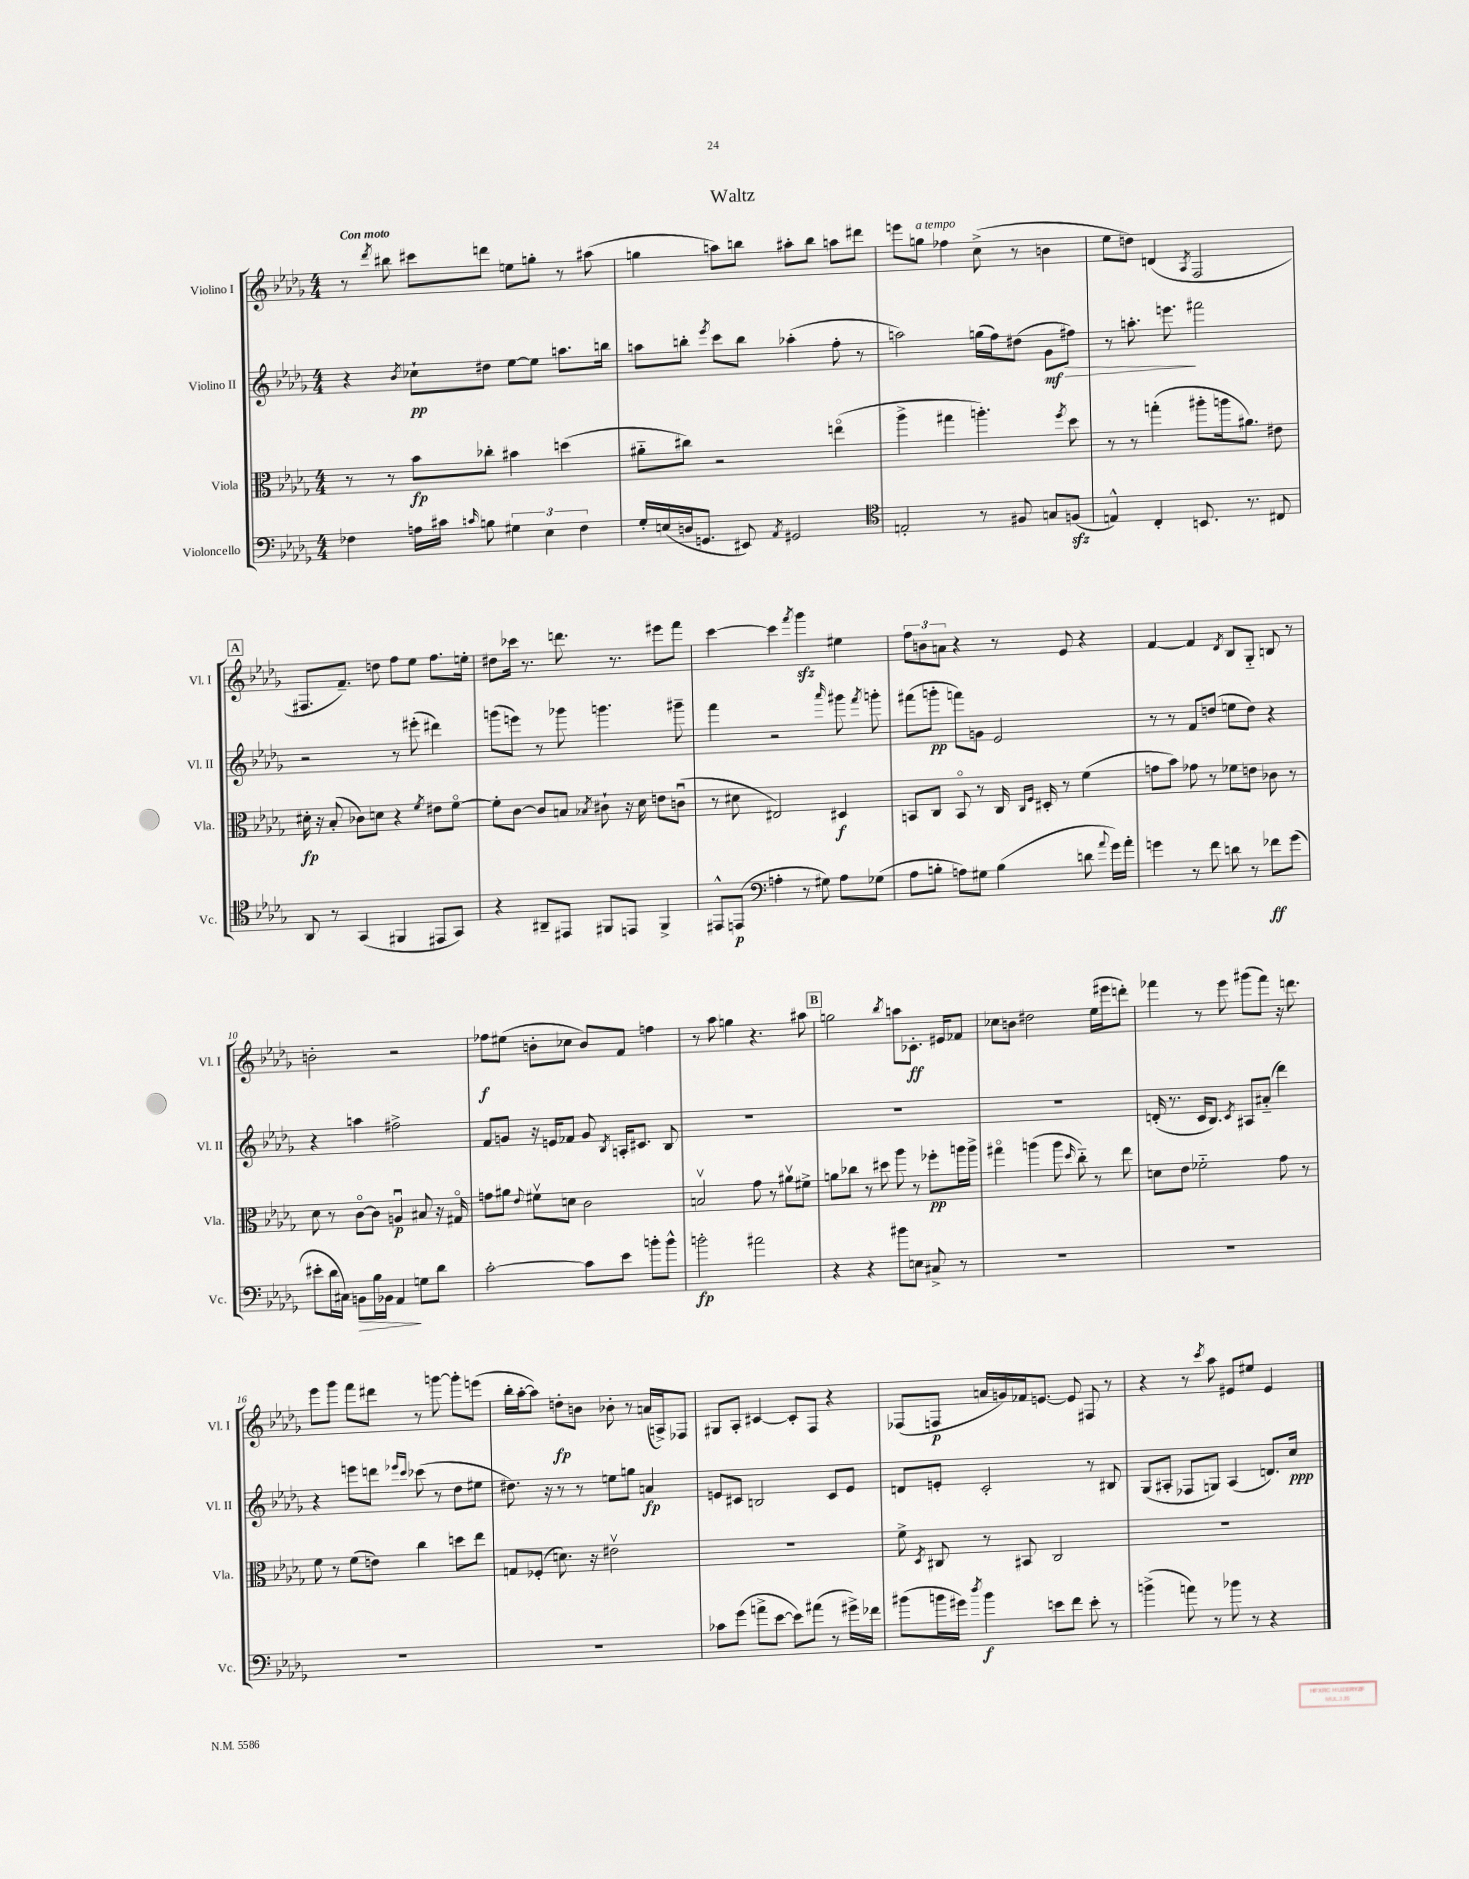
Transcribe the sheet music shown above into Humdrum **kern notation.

**kern	**dynam	**kern	**dynam	**kern	**dynam	**kern	**dynam
*part4	*part4	*part3	*part3	*part2	*part2	*part1	*part1
*staff4	*staff4	*staff3	*staff3	*staff2	*staff2	*staff1	*staff1
*I"Violoncello	*	*I"Viola	*	*I"Violino II	*	*I"Violino I	*
*I'Vc.	*	*I'Vla.	*	*I'Vl. II	*	*I'Vl. I	*
*clefF4	*	*clefC3	*	*clefG2	*	*clefG2	*
*k[b-e-a-d-g-]	*	*k[b-e-a-d-g-]	*	*k[b-e-a-d-g-]	*	*k[b-e-a-d-g-]	*
*M4/4	*	*M4/4	*	*M4/4	*	*M4/4	*
=1	=1	=1	=1	=1	=1	=1	=1
!	!	!	!	!	!	!LO:TX:a:B:t=Con moto	!
4F-X\	.	8r	.	4r	.	8r	.
.	.	.	.	.	.	8qddd-/	.
.	.	8r	.	.	.	8bb#X\	.
.	.	.	.	8qb-/	.	.	.
16An\LL	.	8b-\L	fp	8cc-X`\L	pp	8ccc#X\L	.
16c#X\JJ	.	.	.	.	.	.	.
16qqcn/	.	.	.	.	.	.	.
8Bn\	.	8cc-X'\J	.	8dd#X\J	.	8dddn\J	.
6G#X\	.	4b#X\	.	[8ee-\L	.	8een\L	.
.	.	.	.	8ee-\J]	.	8ggn'\J	.
6E-\	.	.	.	.	.	.	.
.	.	(4ddn\	.	8.aan\L	.	8r	.
6F-\	.	.	.	.	.	.	.
.	.	.	.	.	.	(8aa#X\	.
.	.	.	.	16bbn\Jk	.	.	.
=2	=2	=2	=2	=2	=2	=2	=2
16G-'/LL	.	8a#X\L	.	8aan\L	.	4ggn\	.
(16En/	.	.	.	.	.	.	.
16Dn/J	.	8cc#X\J)	.	8bbn'\J	.	.	.
8.GGn/J	.	.	.	.	.	.	.
.	.	.	.	8qeee-/	.	.	.
.	.	2r	.	8ccc\L	.	8aan\L)	.
8EE#X/)	.	.	.	8bb\J	.	8bbn\J	.
8qAA-/	.	.	.	.	.	.	.
2GG#X/	.	.	.	(4aa-X'\	.	8aa#X'\L	.
.	.	.	.	.	.	8bb\J	.
.	.	(4een\	.	8ff'\	.	8aan\L	.
.	.	.	.	8r	.	8ddd#X\J	.
=3	=3	=3	=3	=3	=3	=3	=3
*clefC4	*	*	*	*	*	*	*
2En'/	.	4aa-^\	.	2aan\)	.	8eeen\L	.
!	!	!	!	!	!	!LO:TX:a:i:t=a tempo	!
.	.	.	.	.	.	8ggn\J	.
.	.	4gg#X\	.	.	.	4ff-X\	.
8r	.	4.aan'\)	.	(16ggn\LL	.	(8cc^\	.
.	.	.	.	16ff\J)	.	.	.
8F#X/	.	.	.	(8dd#X\J	.	8r	.
!	!	!	!	!	!LO:HP:b	!	!
8Gn/L	.	.	.	8g-\L	> mf	4bn\	.
.	.	8qff/	.	.	.	.	.
(8Fnzz/J	.	8dd-\	.	8ff#X\J)	.	.	.
=4	=4	=4	=4	=4	=4	=4	=4
4En^^/)	.	8r	.	8r	.	8ee-\L	.
.	.	8r	.	8.aan'\	.	8ddn\J)	.
4C'/	.	(4ggn'\	.	.	.	(4dn/	.
.	.	.	.	8.eeen\	.	.	.
.	.	.	.	.	.	8qA-/	.
8.BBn/	.	8aa#X'\L	.	2fff#X\	]	2F/	.
.	.	16aan\k	.	.	.	.	.
8.r	.	8.a#X\J)	.	.	.	.	.
8C#X/	.	8e#X\	.	.	.	.	.
!!LO:LB:g=z
!!LO:REH:place=s1:t=A
=5	=5	=5	=5	=5	=5	=5	=5
8AA-/	.	16d#X'\	fp	2r	.	8.F#X/L	.
.	.	16r	.	.	.	.	.
8r	.	(8B-'/	.	.	.	.	.
.	.	.	.	.	.	8.f~/J)	.
(4GG-/	.	8c-X\L)	.	.	.	.	.
.	.	8dn\J	.	.	.	8ddn\	.
4FF#X/	.	4r	.	8r	.	8ff\L	.
.	.	.	.	(8eee#X'\	.	8ee-\J	.
.	.	8qf/	.	.	.	.	.
8EE#X/L	.	8e#X\L	.	4ddd#X\)	.	8.ff\L	.
8GG-/J)	.	[8f\J	.	.	.	.	.
.	.	.	.	.	.	16een'\Jk	.
=6	=6	=6	=6	=6	=6	=6	=6
4r	.	8f'\L]	.	(8gggn\L	.	8dd#X\L	.
.	.	[8c\J	.	8eeen\J)	.	16ccc-X\Jk	.
.	.	.	.	.	.	8.r	.
8AA#X~/L	.	8c/L]	.	8r	.	.	.
8EE#X/J	.	8Bn/J	.	8ggg-X\	.	8.dddn\	.
.	.	8qB-X/	.	.	.	.	.
8FF#X/L	.	8c#X`\	.	4.gggn\	.	.	.
.	.	.	.	.	.	8.r	.
8EEn/J	.	16r	.	.	.	.	.
.	.	16d-\	.	.	.	.	.
4FF#^/	.	8en\L	.	.	.	8eee#X\L	.
.	.	(8cnu\J	.	8ggg#X~\	.	8fff\J	.
=7	=7	=7	=7	=7	=7	=7	=7
8EE#X^^/L	.	8r	.	4fff\	.	[4ccc\	.
(8EEn/J	p	8d#X\	.	.	.	.	.
*clefF4	*	*	*	*	*	*	*
4An'\	.	2E#X/)	.	2r	.	4ccc\]	.
.	.	.	.	.	.	8qfff/	.
8r	.	.	.	.	.	4ggg-zz\	.
8G#X\)	.	.	.	.	.	.	.
.	.	.	.	16qqaaa-/	.	.	.
8A\L	.	4D#X/	f	8ggg#X\	.	4ee#X\	.
.	.	.	.	8qfff/	.	.	.
(8G-X\J	.	.	.	8gggn'\	.	.	.
=8	=8	=8	=8	=8	=8	=8	=8
8A-\L	.	8BBn/L	.	(8fff#X\L	.	12ff\L	.
.	.	.	.	.	.	12bn\	.
8Bn'\J	.	8C/J	.	8gggn'\J	pp	.	.
.	.	.	.	.	.	12an\J	.
8An\L)	.	8BB/	.	8fffn\L)	.	4r	.
8G#X\J	.	8r	.	8gn\J	.	.	.
(4B\	.	16C/	.	2e-/	.	8r	.
.	.	16qqC/LL	.	.	.	.	.
.	.	16qqF/JJ	.	.	.	.	.
.	.	16D#X'/	.	.	.	.	.
.	.	8r	.	.	.	8e-/	.
8dn\	.	(4f\	.	.	.	4r	.
8qqa-/	.	.	.	.	.	.	.
16g-\LL)	.	.	.	.	.	.	.
16a-'\JJ	.	.	.	.	.	.	.
=9	=9	=9	=9	=9	=9	=9	=9
4gn\	.	8gn\L	.	8r	.	[4f/	.
.	.	8b-\J)	.	8r	.	.	.
8r	.	8g-X\	.	8f/L	.	4f/]	.
8f\	.	8r	.	(8ddn/J	.	.	.
.	.	.	.	.	.	8qd-/	.
8dn\	.	8f-X\L	.	8een\L	.	8B-/L	.
8r	.	8en\J	.	8dd\J)	.	8G-/J	.
8f-X\L	ff	8c-X\	.	4r	.	8Bn/	.
(8g\J	.	8r	.	.	.	8r	.
!!LO:LB:g=z
=10	=10	=10	=10	=10	=10	=10	=10
8e#X'\L	.	8d-\	.	4r	.	2bn'\	.
16d-\L	.	8r	.	.	.	.	.
16C#X\JJ)	.	.	.	.	.	.	.
!	!LO:HP:b	!	!	!	!	!	!
8BBn\L	>	[8c\L	.	4aan\	.	.	.
16B-\L	.	8c\J]	.	.	.	.	.
16BB-X\JJ	.	.	.	.	.	.	.
4AA-/	.	4Anu/	p	2ff#X^\	.	2r	.
8Gn\L	]	8B#X/	.	.	.	.	.
8d-\J	.	16r	.	.	.	.	.
.	.	16G#X/	.	.	.	.	.
=11	=11	=11	=11	=11	=11	=11	=11
[2c'\	.	8gn\L	.	8f/L	.	8ff-X\L	f
.	.	8a#X\J	.	8gn/J	.	(8ee#X\J	.
.	.	8qqe-/	.	.	.	.	.
.	.	8f#Xv\L	.	16r	.	8bn'\L	.
.	.	.	.	16en/KL	.	.	.
.	.	8dn\J	.	8f-X/J	.	8cc-X\J	.
8c\L]	.	2c\	.	8g/	.	8b/L)	.
.	.	.	.	8qB-/	.	.	.
8e-\J	.	.	.	16An'/KL	.	8f/J	.
.	.	.	.	8.c#X/J	.	.	.
8bn'\L	.	.	.	.	.	4ffn\	.
8b^^\J	.	.	.	8B-/	.	.	.
=12	=12	=12	=12	=12	=12	=12	=12
2bn'\	fp	2Bnv/	.	1r	.	8r	.
.	.	.	.	.	.	8aa-\	.
.	.	.	.	.	.	4ggn\	.
2a#X\	.	8g-\	.	.	.	4.r	.
.	.	8r	.	.	.	.	.
.	.	8a#Xv\L	.	.	.	.	.
.	.	8f#X^\J	.	.	.	8aa#X\	.
!!LO:REH:place=s1:t=B
=13	=13	=13	=13	=13	=13	=13	=13
4r	.	8an\L	.	1r	.	2ggn\	.
.	.	8cc-X\J	.	.	.	.	.
4r	.	8r	.	.	.	.	.
.	.	8dd#X\	.	.	.	.	.
.	.	.	.	.	.	8qbb-/	.
8b#X\L	.	8aa-\	.	.	.	8aan\L	.
8En\J	.	8r	.	.	.	8.c-X'\J	ff
8C#X^/	.	8ff-X'\L	pp	.	.	.	.
.	.	.	.	.	.	16e#X/KL	.
8r	.	16aan\L	.	.	.	8f-X/J	.
.	.	16aa^\JJ	.	.	.	.	.
=14	=14	=14	=14	=14	=14	=14	=14
1r	.	4gg#X\	.	1r	.	8cc-X\L	.
.	.	.	.	.	.	8bn\J	.
.	.	(4aan\	.	.	.	2dd#X\	.
.	.	8aa\	.	.	.	.	.
.	.	16qqdd-/	.	.	.	.	.
.	.	8cc\)	.	.	.	.	.
.	.	8r	.	.	.	(16ee-\LL	.
.	.	.	.	.	.	16eee#X\J	.
.	.	8ee-\	.	.	.	8dddn'\J)	.
=15	=15	=15	=15	=15	=15	=15	=15
1r	.	8dn\L	.	(16dn'/	.	4fff-X\	.
.	.	.	.	8.r	.	.	.
.	.	8e-\J	.	.	.	.	.
.	.	2f-X\	.	16c/KL	.	8r	.
.	.	.	.	8.B-/J)	.	.	.
.	.	.	.	.	.	8eee-\	.
.	.	.	.	8qc/	.	.	.
.	.	.	.	8A#X/L	.	(8ggg#X\L	.
.	.	.	.	(8a#X/J	.	8fff-\J)	.
.	.	8g-\	.	4ddd-\)	.	16r	.
.	.	.	.	.	.	8.dddn\	.
.	.	8r	.	.	.	.	.
!!LO:LB:g=z
=16	=16	=16	=16	=16	=16	=16	=16
1r	.	8f\	.	4r	.	8eee-\L	.
.	.	8r	.	.	.	8ggg-\J	.
.	.	(8f\L	.	8eeen\L	.	8fff\L	.
.	.	8en\J)	.	8dddn\J	.	8ddd#X\J	.
.	.	.	.	16qqeee-X/LL	.	.	.
.	.	.	.	16qqccc/JJ	.	.	.
.	.	4cc\	.	(8ccc-X\	.	8r	.
.	.	.	.	8r	.	[8gggn\	.
.	.	8ddn\L	.	8dd-\L	.	8ggg'\L]	.
.	.	8ee-\J	.	8ee#X\J	.	(8eeen\J	.
=17	=17	=17	=17	=17	=17	=17	=17
1r	.	8Gn/L	.	8.dd#X\)	.	16bb-'\LL	.
.	.	.	.	.	.	[16aa-'\J	.
.	.	(8F-X'/J	.	.	.	8aa-\J])	.
.	.	.	.	16r	.	.	.
.	.	8.dn\)	.	8r	.	8ddn'\L	fp
.	.	.	.	8r	.	8bn\J	.
.	.	16r	.	.	.	.	.
.	.	2e#Xv\	.	8een\L	.	8b-X'\	.
.	.	.	.	8ggn\J	.	8r	.
.	.	.	.	4an/	fp	(16an/LL	.
.	.	.	.	.	.	16An^/J)	.
.	.	.	.	.	.	8F-X/J	.
=18	=18	=18	=18	=18	=18	=18	=18
8c-X\L	.	1r	.	8en/L	.	8G#X/L	.
(8g-\J	.	.	.	8c#X/J	.	8A-'/J	.
8an^\L	.	.	.	2Bn/	.	[4c#X/	.
[8e-\J	.	.	.	.	.	.	.
8e-\L])	.	.	.	.	.	8c#'/L]	.
(8a#X\J	.	.	.	.	.	8F/J	.
8r	.	.	.	8c#/L	.	4r	.
16g#X^\LL)	.	.	.	8e/J	.	.	.
16f-X\JJ	.	.	.	.	.	.	.
=19	=19	=19	=19	=19	=19	=19	=19
(8b#X\L	.	8f^\	.	8dn/L	.	(8F-X/L	.
.	.	8qD-/	.	.	.	.	.
16bn\L	.	8C#X/	.	8en'/J	.	8Fn/J	p
16g#X\JJ)	.	.	.	.	.	.	.
8qdd-/	.	.	.	.	.	.	.
4b\	f	8r	.	2c'/	.	16an/LL	.
.	.	.	.	.	.	16gn/)	.
.	.	8BB#X/	.	.	.	16f-X/J	.
.	.	.	.	.	.	[8.en/J	.
8en\L	.	2C#/	.	.	.	.	.
8f\J	.	.	.	.	.	8e/]	.
8e'\	.	.	.	8r	.	8F#X/	.
8r	.	.	.	8B#X/	.	8r	.
=20	=20	=20	=20	=20	=20	=20	=20
(4bn^\	.	1r	.	(8G-/L	.	4r	.
.	.	.	.	8A#X'/J	.	.	.
8an\)	.	.	.	8F-X/L	.	8r	.
.	.	.	.	.	.	8qccc/	.
8r	.	.	.	8Gn/J)	.	8aa-\	.
8b-X\	.	.	.	(4A#/	.	8e#X/L	.
8r	.	.	.	.	.	8ee#X/J	.
4r	.	.	.	8.dn/L)	.	4e#/	.
.	.	.	.	16cc/Jk	ppp	.	.
==	==	==	==	==	==	==	==
*-	*-	*-	*-	*-	*-	*-	*-
